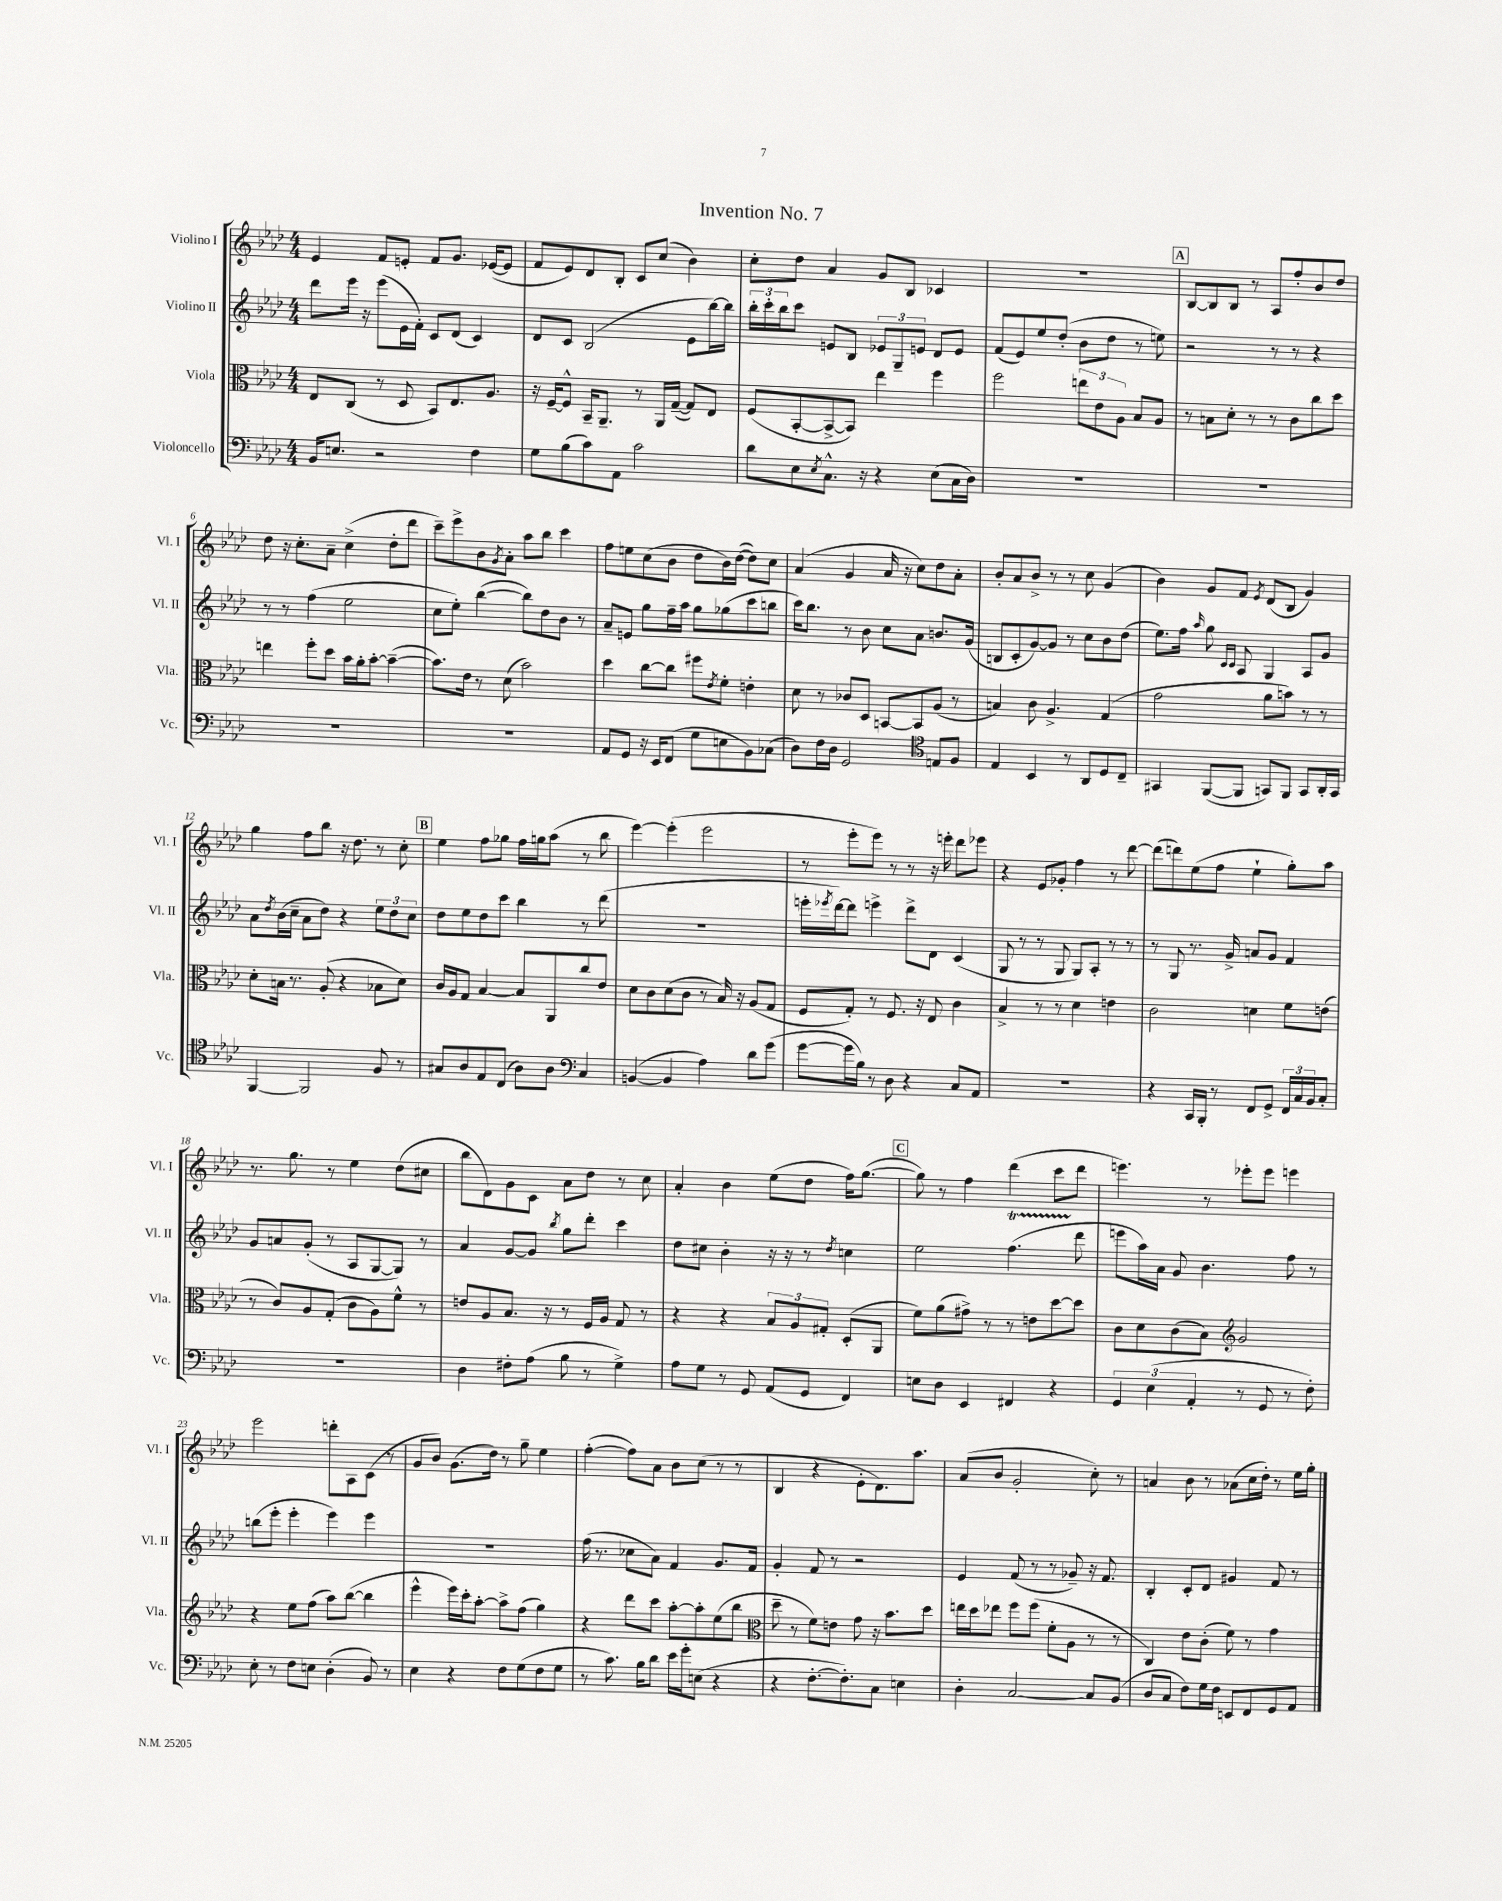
\header { title = "Invention No. 7" }
<<
\new StaffGroup <<
\new Staff = "s0" \with { instrumentName = "Violino I" shortInstrumentName = "Vl. I" } {
    \clef treble \key aes \major \numericTimeSignature \time 4/4
    ees'4 f'8 e'8-. f'8 g'8. ees'16~( ees'8 |
    f'8 ees'8) des'8 bes8-. c'8 c''8( bes'4) |
    c''8-. des''8 aes'4 g'8 bes8 ces'4 |
    R1 |
    \mark \markup { \box "A" } bes8~ bes8 bes8 r8 aes8 f''8-. bes'8 des''8 |
    des''8 r16 c''8.-. aes'8-- c''4->( des''8-. des'''8 |
    c'''8--) ees'''8-> bes'8 \acciaccatura { g'8 } aes'8-. aes''8 bes''8 c'''4 |
    f''8 e''8 c''8( bes'8 des''8 bes'16) des''16~( des''8) c''8 |
    aes'4( g'4 aes'16 r16 c''8) des''8 aes'8-. |
    bes'8-. aes'8 bes'8-> r8 r8 c''8 g'4( |
    bes'4) g'8 f'8 \acciaccatura { ees'8 } des'8( bes8 g'4) |
    g''4 f''8 bes''8 r16 des''8. r8 c''8-. |
    \mark \markup { \box "B" } ees''4 f''8 ges''8 f''16 g''16 aes''8( r8 bes''8 |
    ees'''4~) ees'''4-.( ees'''2 |
    r8 ees'''8-. ees'''8) r8 r8 r16 e'''16-. des'''8 ees'''8 |
    r4 ees'8 ges'8-. f''4 r8 des'''8~ |
    des'''8( d'''8) ees''8( f''8 ees''4-! g''8-.) aes''8 |
    r8. g''8. r8 ees''4 des''8( cis''8 |
    bes''8 des'8) g'8 c'8 aes'8 des''8 r8 c''8 |
    aes'4-. bes'4 ees''8( des''8 f''16) g''8.~( |
    \mark \markup { \box "C" } g''8) r8 f''4 des'''4( c'''8 des'''8 |
    e'''4.) r8 ees'''8-. ees'''8 e'''4 |
    ees'''2 d'''8-. aes8 c'8( r8 |
    g'8 bes'8) g'8.( des''16) r8 g''8-- ees''4 |
    f''4~-.( f''8) aes'8 bes'8 c''8( r8 r8 |
    bes4 r4 ees'8-. des'8.) aes''8. |
    aes'8( bes'8 g'2-. c''8-.) r8 |
    a'4 bes'8 r8 aes'8( c''16 des''16-.) r8 ees''16 g''16-. \bar "|." |
}
\new Staff = "s1" \with { instrumentName = "Violino II" shortInstrumentName = "Vl. II" } {
    \clef treble \key aes \major \numericTimeSignature \time 4/4
    des'''8 ees'''16 r16 ees'''8( ees'16 f'16-.) c'8 des'8( c'4) |
    des'8 c'8 bes2( ees'8 bes''16~) bes''16 |
    \tuplet 3/2 { bes''16-. c'''16-. bes''16 } c'''8 e'8 bes8 \tuplet 3/2 { ees'8 g8-- e'8 } des'8 e'8 |
    f'8( ees'8) ees''8 des''8-.( bes'8 des''8 r8 e''8) |
    \mark \markup { \box "A" } r2 r8 r8 r4 |
    r8 r8 f''4( ees''2 |
    c''8 ees''8-.) bes''4~( bes''8) des''8 bes'8 r8 |
    aes'8-- e'8 g''8 f''16-- aes''16 g''8 ges''8( c'''8 b''8 |
    c'''16) bes''8. r8 bes'8 c''8 aes'8 b'8. g'16( |
    b8 c'8-. g'8~) g'8 r8 c''8 bes'8 des''8( |
    ees''8.) f''16 \grace { aes''16 } g''8 \grace { c'16 c'16 } aes8 g4 aes8 g'8 |
    aes'8 \acciaccatura { des''8 } bes'16( c''16-- aes'8 des''8) r4 \tuplet 3/2 { ees''8 des''8 c''8 } |
    \mark \markup { \box "B" } des''8 ees''8 des''8 c'''8 bes''4 r8 des'''8( |
    r1 |
    e'''16-. \acciaccatura { ees'''8 } des'''16~) des'''8 e'''4-> des'''8-> des'8 c'4( |
    g8 r8 r8 g8 g8) aes8-. r8 r8 |
    r8 g8 r8. g'16-> a'8 g'8 f'4 |
    g'8 a'8 g'8-.( r8 aes8 g8~ g8) r8 |
    aes'4 g'8~ g'8 \acciaccatura { bes''8 } g''8 des'''8-. c'''4 |
    des''8 cis''8 bes'4-. r16 r16 r8 \acciaccatura { des''8 } c''4 |
    \mark \markup { \box "C" } ees''2 f''4.\startTrillSpan( des'''8\stopTrillSpan |
    e'''8 aes''16) aes'16 g'8 bes'4. f''8 r8 |
    b''8( ees'''8-. ees'''4-. ees'''4) ees'''4 |
    R1 |
    f''16( r8. ces''8 aes'8) f'4 g'8. f'16 |
    g'4-. f'8 r8 r2 |
    ees'4 f'8( r8 r8 ges'8--) r16 f'8. |
    bes4-. c'8-. des'8 gis'4 f'8 r8 \bar "|." |
}
\new Staff = "s2" \with { instrumentName = "Viola" shortInstrumentName = "Vla." } {
    \clef alto \key aes \major \numericTimeSignature \time 4/4
    ees8 c8( r8 des8 bes,8) ees8. aes8. |
    r16 f16~-- f8-^ bes,16-- aes,8.-- r8 aes,16 g16~--( g8) ees8 |
    f8( bes,8~-. bes,8~-> bes,8) ees''4 f''4 |
    f''2 \tuplet 3/2 { e''8 ees'8 aes8 } bes8 aes8 |
    \mark \markup { \box "A" } r8 b8 des'8-. r8 r8 c'8 c''8 des''8 |
    e''4 f''8-. des''8 bes'16 aes'16-. bes'8~-. bes'4~--( |
    bes'8.) ees'16 r8 des'8( bes'2) |
    des''4 c''8~ c''8 fis''8 \acciaccatura { ees'8 } f'8-. e'4-. |
    des'8 r8 ces'8 des8 b,8~ b,8 aes8( r8 |
    b4) c'8 aes4.-> g4( |
    g'2 aes'8 b'8) r8 r8 |
    des'8-. b16 r8. aes8-.( r4 bes8 des'8) |
    \mark \markup { \box "B" } c'16 aes16 g8 bes4~ bes8 aes,8 c''8 ees'8 |
    des'8 c'8 des'8( c'8 r8 bes16) r16 aes8( g8 |
    f8 g8-.) r8 f8. r16 ees8 c'4 |
    bes4-> r8 r8 des'4 e'4 |
    c'2 d'4 f'8 e'8( |
    r8 c'8) aes8 g8-.( c'8 aes8) f'8-^ r8 |
    e'8 aes8 bes8. r16 r8 f16 aes16 g8 r8 |
    r4 r4 \tuplet 3/2 { bes8 aes8 gis8-. } des8-.( aes,8 |
    \mark \markup { \box "C" } f'8) aes'8( gis'8->) r8 r8 e'8 des''8~ des''8 |
    c'8 des'8 c'8( bes8) \clef treble g'2 |
    r4 ees''8 f''8( aes''8) bes''8~( bes''4 |
    ees'''4-^ ees'''16) c'''16-. aes''8~-. aes''8-> f''8( g''4) |
    r4 des'''8 c'''8 aes''8~-. aes''8-. ees''8( bes''8 |
    \clef alto des''8-- r8 f'8) e'8 g'8 r16 bes'8. des''8 |
    e''16 des''16 ees''8 f''8 f''8( f'8-. aes8 r8 r8 |
    c4) ees'8 c'8-.( f'8) r8 g'4 \bar "|." |
}
\new Staff = "s3" \with { instrumentName = "Violoncello" shortInstrumentName = "Vc." } {
    \clef bass \key aes \major \numericTimeSignature \time 4/4
    bes,16 e8. r2 f4 |
    g8 bes8( c'8) aes,8 c'2 |
    des'8 ees8 \acciaccatura { ees8 } c8.-^ r16 r4 ees8( c16 des16) |
    R1 |
    \mark \markup { \box "A" } R1 |
    R1 |
    R1 |
    aes,8 g,8 r16 ees,16 f,8( g8 e8 bes,8) ces8( |
    des8) f16 des16 g,2 \clef tenor e8 f8 |
    ees4 bes,4 r8 aes,8 des8 c8-- |
    gis,4 f,8~( f,8 g,8) f,8 g,8 aes,16-. g,16 |
    f,4~ f,2 f8 r8 |
    \mark \markup { \box "B" } gis8 aes8 ees8 c8( aes8) aes8 \clef bass c4 |
    b,4~( b,4 aes4) des'8 g'8( |
    g'8~ g'16 bes16) r8 des8 r4 c8 aes,8 |
    R1 |
    r4 c,16 bes,,16-. r8 f,8 g,8-> \tuplet 3/2 { f,16 c16 bes,16 } c8-. |
    R1 |
    des4 fis8-. aes8( bes8 r8 g4->) |
    aes8 g8 r8 g,8 aes,8( g,8 f,4) |
    \mark \markup { \box "C" } e8 des8 ees,4 fis,4 r4 |
    \tuplet 3/2 { g,4 ees4( aes,4-. } r8 g,8 r8 f8-.) |
    ees8-. r8 f8 e8 des4-.( bes,8) r8 |
    ees4 r4 f8 g8( f8 g8 |
    r8 c'8.) bes16 des'8 ees'16 g'16-. e8( r4 |
    r4 f8.~-. f8.-.) c8 e4 |
    des4-. c2~ c8 bes,8( |
    des8 c8 f8) g16 f16 e,8 f,8 g,8 aes,8 \bar "|." |
}
>>
>>
